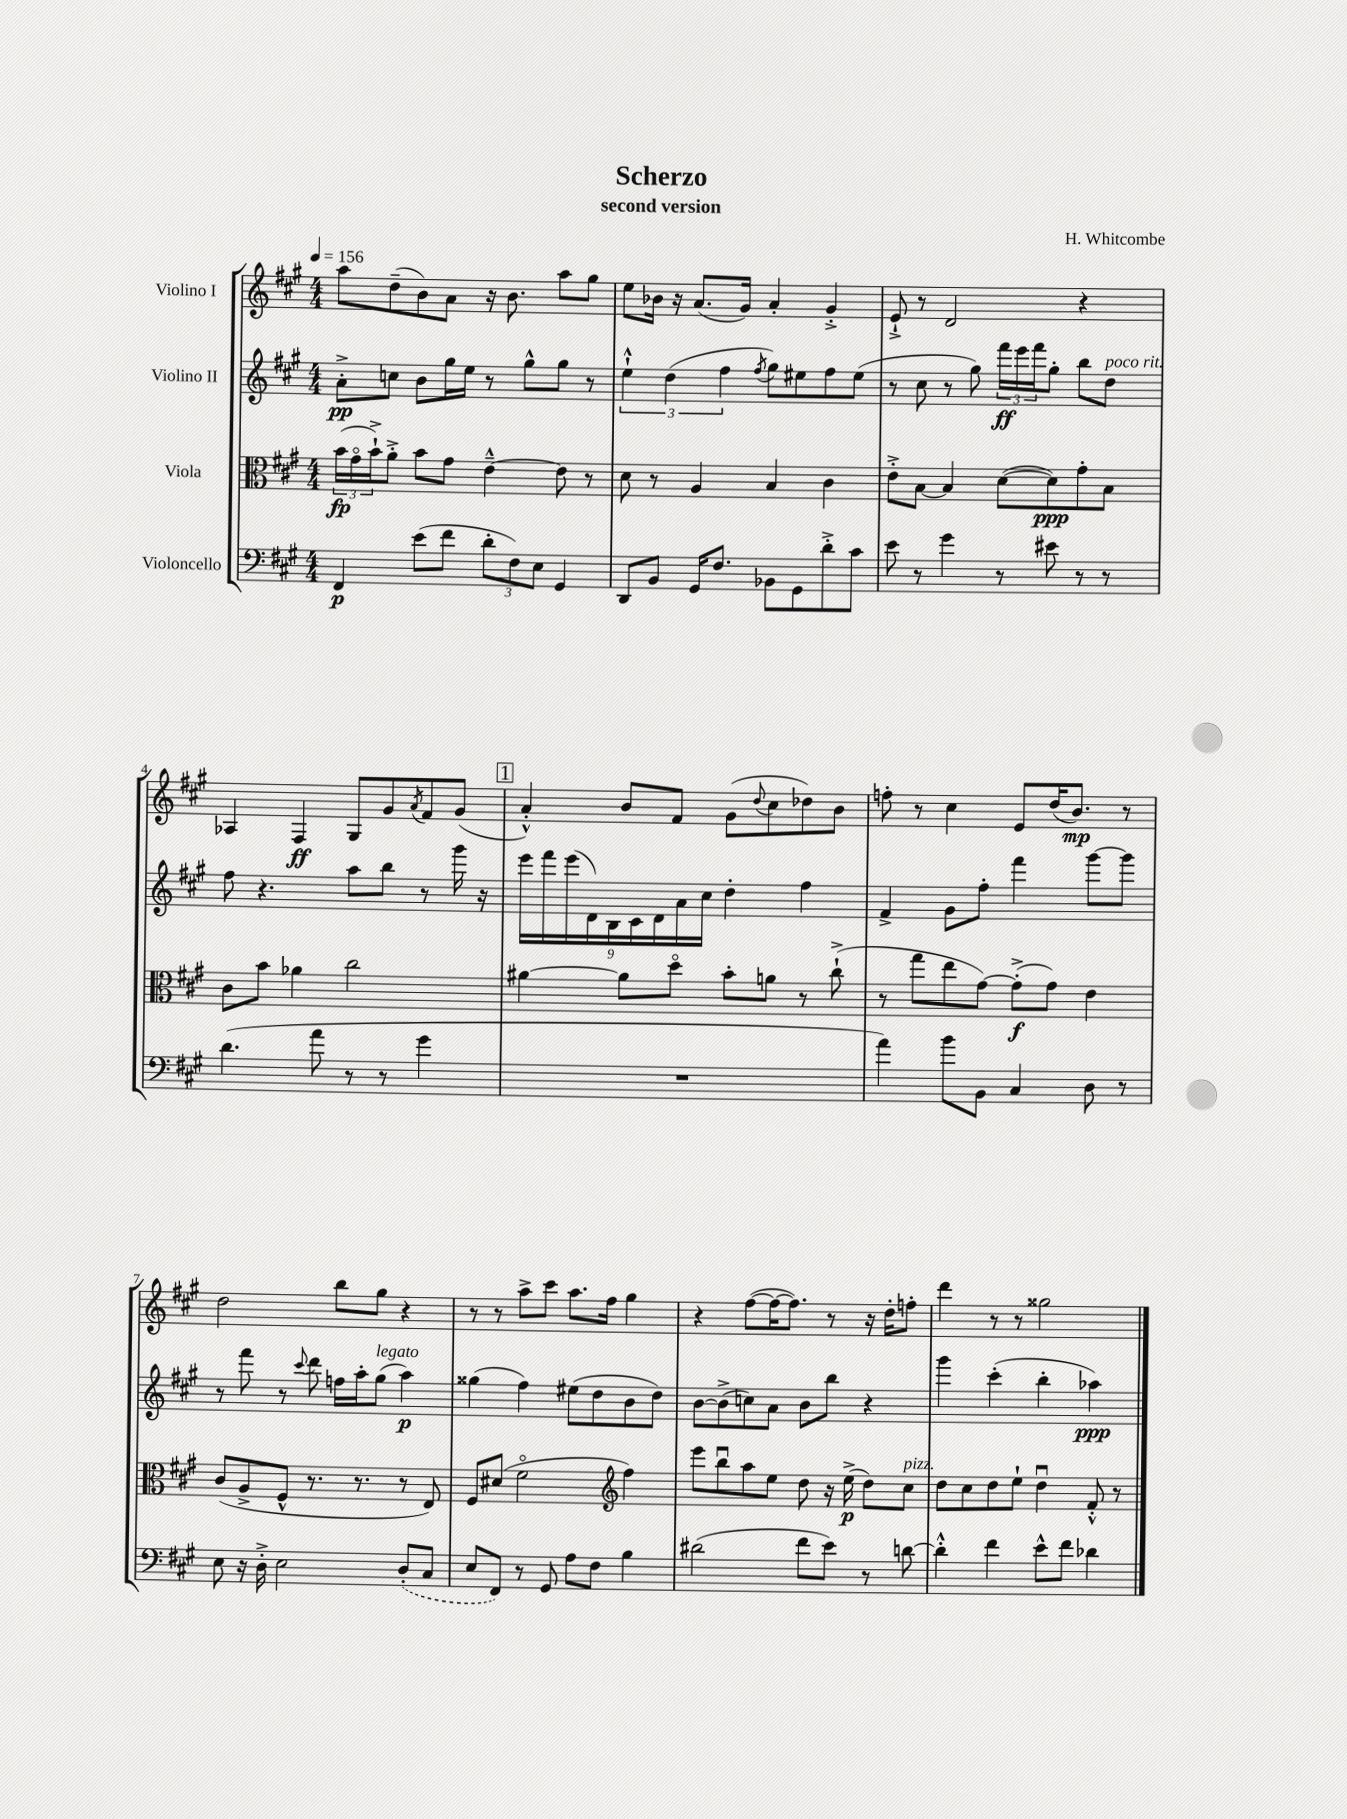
\header { title = "Scherzo" composer = "H. Whitcombe" subtitle = "second version" }
<<
\new StaffGroup <<
\new Staff = "s0" \with { instrumentName = "Violino I" } {
    \clef treble \key a \major \numericTimeSignature \time 4/4 \tempo 4 = 156
    a''8 d''8--( b'8) a'8 r16 b'8. a''8 gis''8 |
    e''8 bes'16 r16 a'8.( gis'16) a'4-. gis'4-.-> |
    e'8-!-> r8 d'2 r4 |
    aes4 fis4\ff gis8 gis'8 \acciaccatura { a'8 } fis'8 gis'8( |
    \mark \markup { \box "1" } a'4-.-^) b'8 fis'8 gis'8( \appoggiatura { d''8 } cis''8 des''8) b'8 |
    f''8-. r8 cis''4 e'8 d''16( b'8.\mp) r8 |
    d''2 b''8 gis''8 r4 |
    r8 r8 a''8-> cis'''8 a''8. fis''16 gis''4 |
    r4 fis''8~( fis''16~ fis''8.) r8 r16 d''16-. f''8-. |
    d'''4 r8 r8 gisis''2 \bar "|." |
}
\new Staff = "s1" \with { instrumentName = "Violino II" } {
    \clef treble \key a \major \numericTimeSignature \time 4/4
    a'8-.->\pp c''8 b'8 gis''16 e''16 r8 gis''8-^ gis''8 r8 |
    \tuplet 3/2 { e''4-!-^ d''4( fis''4 } \acciaccatura { fis''8 } gis''8) eis''8 fis''8 eis''8( |
    r8 cis''8 r8 gis''8) \tuplet 3/2 { fis'''16\ff e'''16 fis'''16 } gis''8-. b''8 d''8^\markup { \italic "poco rit." } |
    fis''8 r4. a''8 b''8 r8 gis'''16 r16 |
    \mark \markup { \box "1" } \tuplet 9/8 { e'''16 fis'''16 e'''16( d'16) b16 cis'16 d'16 a'16 cis''16 } d''4-. fis''4 |
    fis'4-> gis'8 fis''8-. fis'''4 gis'''8~ gis'''8 |
    r8 fis'''8 r8 \appoggiatura { cis'''8 } d'''8 f''16 a''16-. gis''8^\markup { \italic "legato" }( a''4\p) |
    gisis''4( fis''4) eis''8( d''8 b'8 d''8) |
    b'8~ b'8->( c''8) a'8 b'8 b''8 r4 |
    gis'''4 cis'''4-.( b''4-. aes''4\ppp) \bar "|." |
}
\new Staff = "s2" \with { instrumentName = "Viola" } {
    \clef alto \key a \major \numericTimeSignature \time 4/4
    \tuplet 3/2 { b'16\fp( gis'16\flageolet b'16-!->) } a'8-.-> b'8 gis'8 e'4~---^ e'8 r8 |
    d'8 r8 a4 b4 cis'4 |
    e'8-.-> b8~ b4 d'8~( d'8\ppp) gis'8-. b8 |
    cis'8 b'8 aes'4 cis''2 |
    \mark \markup { \box "1" } ais'4~ ais'8 d''8\flageolet b'8-. a'8 r8 cis''8-!->( |
    r8 gis''8 e''8 gis'8~) gis'8-.->\f( gis'8) e'4 |
    cis'8( a8-> fis8-^ r8. r8. r8 e8) |
    fis8 dis'8( fis'2\flageolet \clef treble fis''4) |
    e'''8 b''8\downbow a''8 e''8 d''8 r16 e''16->\p( d''8) cis''8^\markup { \italic "pizz." } |
    d''8 cis''8 d''8 e''8-! d''4\downbow fis'8-.-^ r8 \bar "|." |
}
\new Staff = "s3" \with { instrumentName = "Violoncello" } {
    \clef bass \key a \major \numericTimeSignature \time 4/4
    fis,4\p e'8( fis'8 \tuplet 3/2 { d'8-. fis8) e8 } gis,4 |
    d,8 b,8 gis,16 fis8. bes,8 gis,8 d'8-.-> cis'8 |
    e'8 r8 gis'4 r8 eis'8 r8 r8 |
    d'4.( a'8 r8 r8 gis'4 |
    \mark \markup { \box "1" } R1 |
    a'4) b'8 b,8 cis4 d8 r8 |
    e8 r16 d16-.-> e2 \once \slurDashed d8-.( cis8 |
    e8 fis,8) r8 gis,8 a8 fis8 b4 |
    dis'2( fis'8 e'8) r8 d'8~ |
    d'4-.-^ fis'4 e'8-^ fis'8 des'4 \bar "|." |
}
>>
>>
